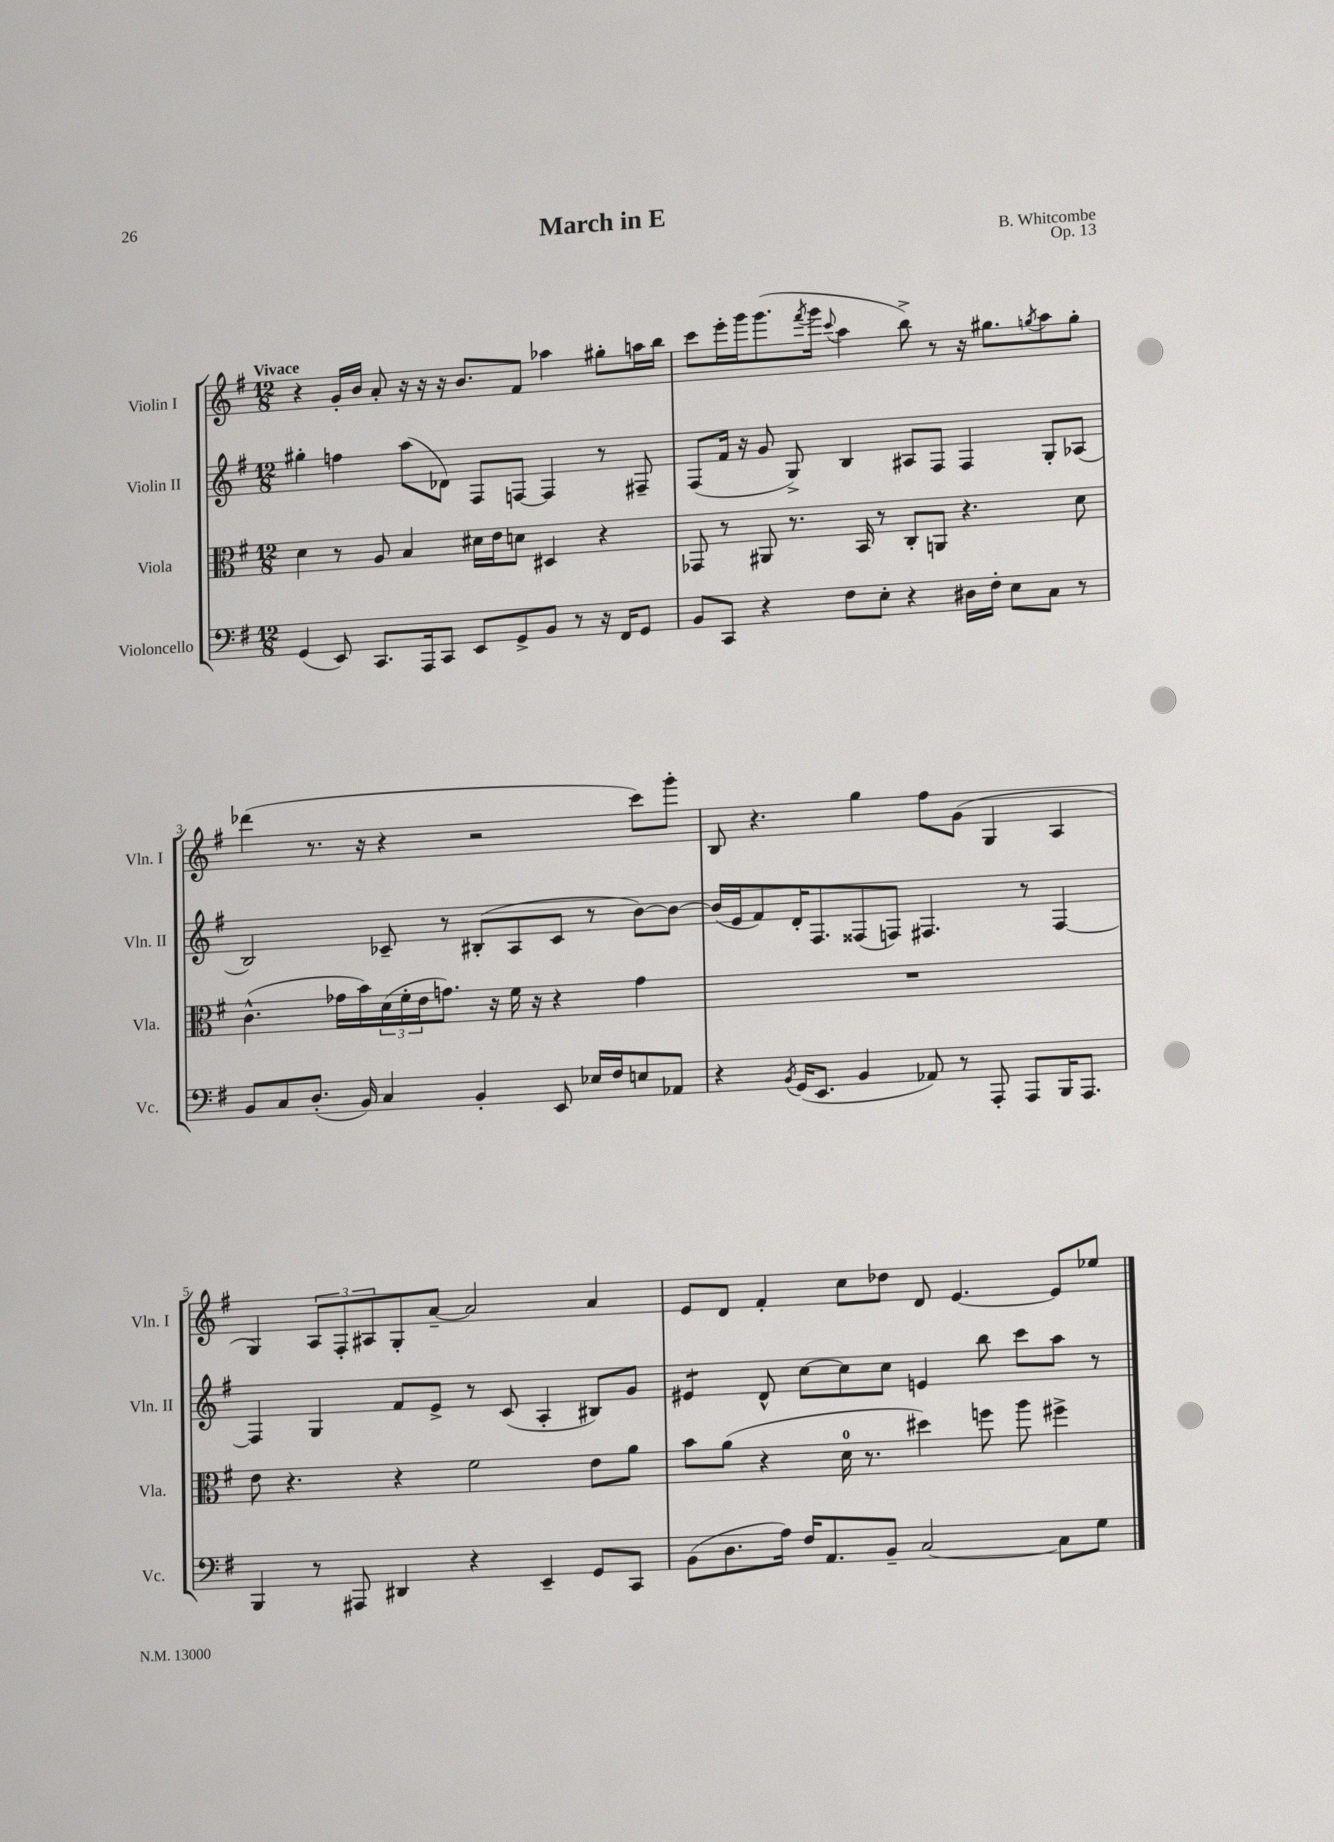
\header { title = "March in E" composer = "B. Whitcombe" opus = "Op. 13" }
<<
\new StaffGroup <<
\new Staff = "s0" \with { instrumentName = "Violin I" shortInstrumentName = "Vln. I" } {
    \clef treble \key g \major \numericTimeSignature \time 12/8 \tempo "Vivace"
    r4 g'16-. b'16 a'8-. r16 r16 r16 b'8. fis'8 aes''4 gis''8-. a''16 b''16 |
    c'''8 e'''16-. g'''16 g'''8.( \acciaccatura { fis'''8 } g'''16 \appoggiatura { c'''8 } a''4 b''8->) r8 r16 gis''8. \acciaccatura { g''8 } a''8 g''8-. |
    des'''4( r8. r16 r4 r2 c'''8) g'''8-. |
    b8 r4. g''4 fis''8 g'8( g4 a4 |
    g4) \tuplet 3/2 { a8 fis8-. ais8 } g8-. a'8~-- a'2 a'4 |
    e'8 d'8 fis'4-. c''8 des''8 d'8 e'4.~ e'8 ees''8 \bar "|." |
}
\new Staff = "s1" \with { instrumentName = "Violin II" shortInstrumentName = "Vln. II" } {
    \clef treble \key g \major \numericTimeSignature \time 12/8
    gis''4-. f''4 a''8( des'8) fis8 f8~ f4 r8 fis8-- |
    fis8( fis'16 r16 g'8 g8->) b4 ais8 fis8 fis4 g8-. aes8( |
    b2) ces'8-- r8 bis8-.( a8 ces'8 r8 b'8~) b'8~ |
    b'16( e'16 fis'8) d'16-. fis8. fisis8( f8) fis4. r8 fis4~ |
    fis4 g4 fis'8 e'8-> r8 c'8( a4-. bis8) g'8 |
    eis'4:8 d'8-^ c''8~ c''8 c''8 e'4 b''8 c'''8 a''8 r8 \bar "|." |
}
\new Staff = "s2" \with { instrumentName = "Viola" shortInstrumentName = "Vla." } {
    \clef alto \key g \major \numericTimeSignature \time 12/8
    d'4 r8 a8 b4 dis'16 e'16 d'8 dis4 r4 |
    ges,8 r8 ais,8 r8. b,16 r8 c8-. a,8 r4. d'8 |
    c'4.-^( ges'16 b'16) \tuplet 3/2 { d'16( fis'16-. e'16 } g'8.) r16 fis'16 r16 r4 g'4 |
    R1. |
    e'8 r4. r4 fis'2 e'8 a'8 |
    b'8 a'8( r4 d'16-0 r8. dis''4) f''8 a''8 fis''4-> \bar "|." |
}
\new Staff = "s3" \with { instrumentName = "Violoncello" shortInstrumentName = "Vc." } {
    \clef bass \key g \major \numericTimeSignature \time 12/8
    g,4( e,8) c,8. a,,16 c,8 e,8 g,8-> b,8 r8 r16 fis,16 g,8 |
    b,8 c,8 r4 fis8 e8-. r4 dis16 fis16-. e8 c8 r8 |
    b,8 c8 d8.-.( b,16) c4 b,4-. e,8 ees16 fis16 e8 aes,8 |
    r4 \acciaccatura { b,8 } g,16( e,8. b,4 aes,8) r8 a,,8-. a,,8 b,,16 a,,8. |
    b,,4 r8 ais,,8 dis,4 r4 e,4-- g,8 c,8 |
    b,8( d8. a16) fis16 a,8. b,8-- c2~ c8 g8 \bar "|." |
}
>>
>>
